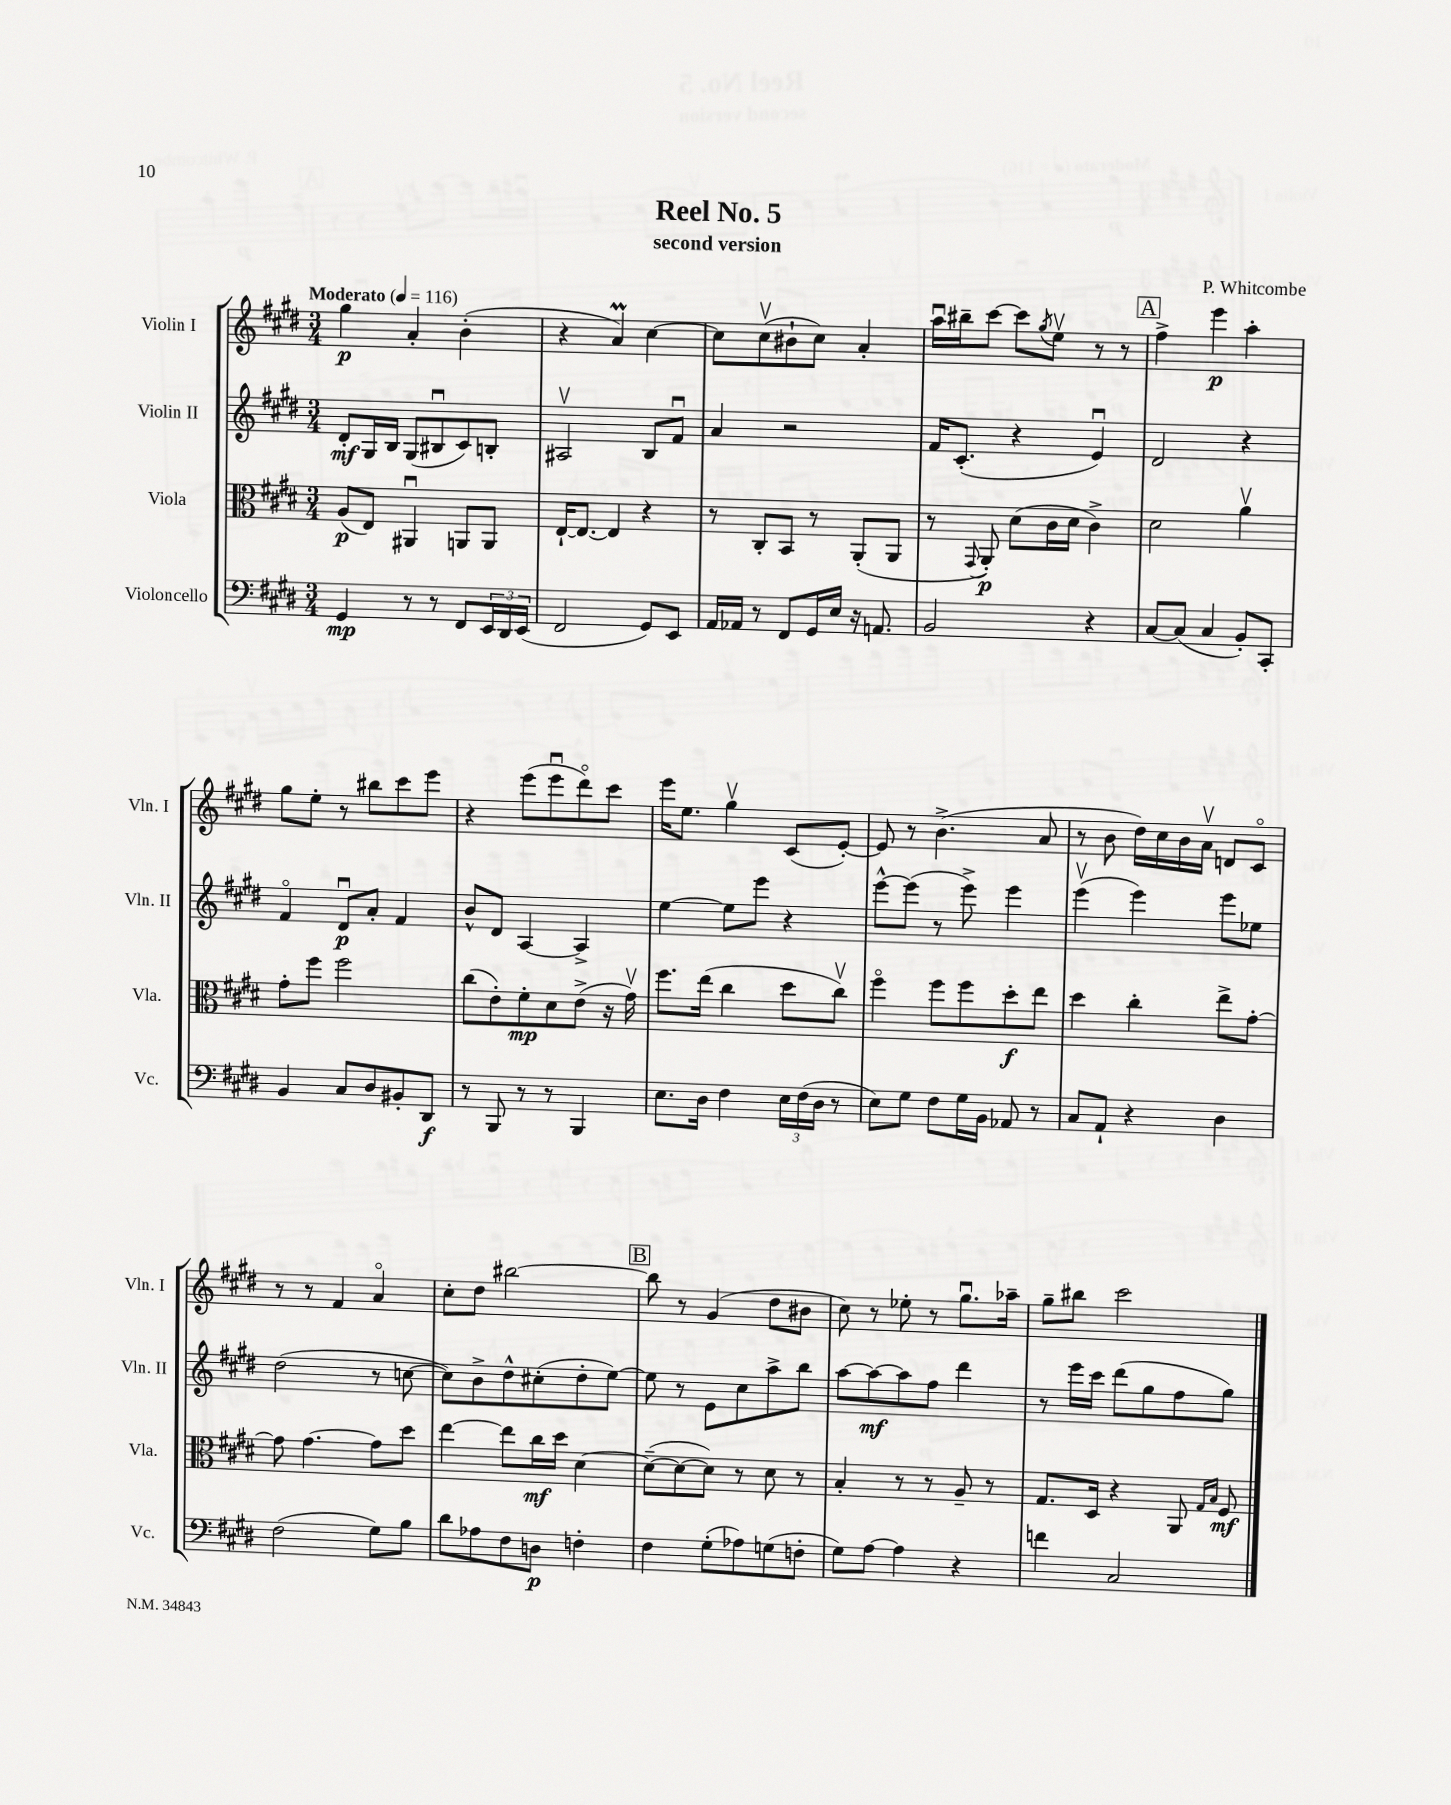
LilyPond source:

\header { title = "Reel No. 5" composer = "P. Whitcombe" subtitle = "second version" }
<<
\new StaffGroup <<
\new Staff = "s0" \with { instrumentName = "Violin I" shortInstrumentName = "Vln. I" } {
    \clef treble \key e \major \numericTimeSignature \time 3/4 \tempo "Moderato" 4 = 116
    gis''4\p a'4-. b'4-.( |
    r4 a'4\prall) cis''4~ |
    cis''8 cis''8\upbow( bis'8-! cis''8) a'4-. |
    a''16\downbow bis''16-- cis'''8~ cis'''8 \acciaccatura { gis''8 } e''8\upbow r8 r8 |
    \mark \markup { \box "A" } fis''4-> e'''4\p a''4-. |
    gis''8 e''8-. r8 bis''8 cis'''8 e'''8 |
    r4 e'''8( e'''8\downbow dis'''8\flageolet) cis'''8 |
    e'''16 e''8. gis''4\upbow cis'8( e'8~-.) |
    e'8 r8 b'4.->( a'8 |
    r8 b'8 dis''16) cis''16 b'16 a'16\upbow d'8 cis'8\flageolet |
    r8 r8 fis'4 a'4\flageolet |
    cis''8-. dis''8 bis''2~ |
    \mark \markup { \box "B" } bis''8 r8 gis'4( dis''8 bis'8 |
    cis''8) r8 ees''8-. r8 gis''8.\downbow aes''16-- |
    gis''8-- bis''8 cis'''2 \bar "|." |
}
\new Staff = "s1" \with { instrumentName = "Violin II" shortInstrumentName = "Vln. II" } {
    \clef treble \key e \major \numericTimeSignature \time 3/4
    dis'8-.\mf gis16 b16 gis8( bis8\downbow cis'8) b8-. |
    ais2\upbow b8 fis'8\downbow |
    a'4 r2 |
    fis'16 cis'8.-.( r4 e'4\downbow) |
    \mark \markup { \box "A" } dis'2 r4 |
    fis'4\flageolet dis'8\downbow\p a'8-. fis'4 |
    b'8-^ dis'8 a4~ a4-> |
    e''4~ e''8 e'''8 r4 |
    e'''8~-^ e'''8( r8 e'''8->) e'''4 |
    e'''4\upbow( e'''4) e'''8 ees''8 |
    dis''2( r8 c''8~ |
    c''8) b'8-> dis''8-^ cis''8-.( dis''8-. e''8~) |
    \mark \markup { \box "B" } e''8 r8 e'8 cis''8 a''8-> b''8 |
    a''8~ a''8~\mf a''8 fis''8 dis'''4 |
    r8 e'''16 cis'''16 dis'''8( gis''8 fis''8 gis''8) \bar "|." |
}
\new Staff = "s2" \with { instrumentName = "Viola" shortInstrumentName = "Vla." } {
    \clef alto \key e \major \numericTimeSignature \time 3/4
    a8\p( e8) ais,4\downbow a,8 a,8 |
    e16~-! e8.~ e4 r4 |
    r8 cis8-. b,8 r8 a,8-.( a,8 |
    r8 \appoggiatura { gis,8 } a,8-.\p) dis'8( cis'16 dis'16 cis'4->) |
    \mark \markup { \box "A" } dis'2 a'4\upbow |
    gis'8-. fis''8 fis''2 |
    cis''8( e'8-.) fis'8-.\mp dis'8 e'8->( r16 gis'16\upbow) |
    fis''8. e''16( cis''4 dis''8 cis''8\upbow) |
    fis''4\flageolet fis''8 fis''8 dis''8-.\f e''8 |
    dis''4 cis''4-. e''8-> gis'8~-. |
    gis'8 gis'4.~ gis'8 dis''8 |
    e''4~ e''8 cis''16\mf dis''16 dis'4~ |
    \mark \markup { \box "B" } dis'8~--( dis'8~ dis'8) r8 dis'8 r8 |
    b4-. r8 r8 a8-- r8 |
    gis8. dis16 r4 a,8 \grace { gis16 b16 } fis8\mf \bar "|." |
}
\new Staff = "s3" \with { instrumentName = "Violoncello" shortInstrumentName = "Vc." } {
    \clef bass \key e \major \numericTimeSignature \time 3/4
    gis,4\mp r8 r8 fis,8 \tuplet 3/2 { e,16 dis,16 e,16( } |
    fis,2 gis,8) e,8 |
    a,16 aes,16 r8 fis,8 gis,16 e16 r16 a,8. |
    b,2 r4 |
    \mark \markup { \box "A" } cis8~ cis8( cis4 b,8-.) cis,8-. |
    b,4 cis8 dis8 bis,8-. dis,8\f |
    r8 b,,8 r8 r8 b,,4 |
    e8. dis16 fis4 \tuplet 3/2 { e16 fis16( dis16 } r8 |
    e8) gis8 fis8 gis16 b,16 aes,8 r8 |
    cis8 a,8-! r4 dis4 |
    fis2( gis8) b8 |
    dis'8 aes8 fis8 d8\p f4-. |
    \mark \markup { \box "B" } fis4 gis8-.( aes8) g8( f8-. |
    gis8) a8~ a4 r4 |
    f'4 cis2 \bar "|." |
}
>>
>>
\layout { \context { \Score \remove "Bar_number_engraver" } }
